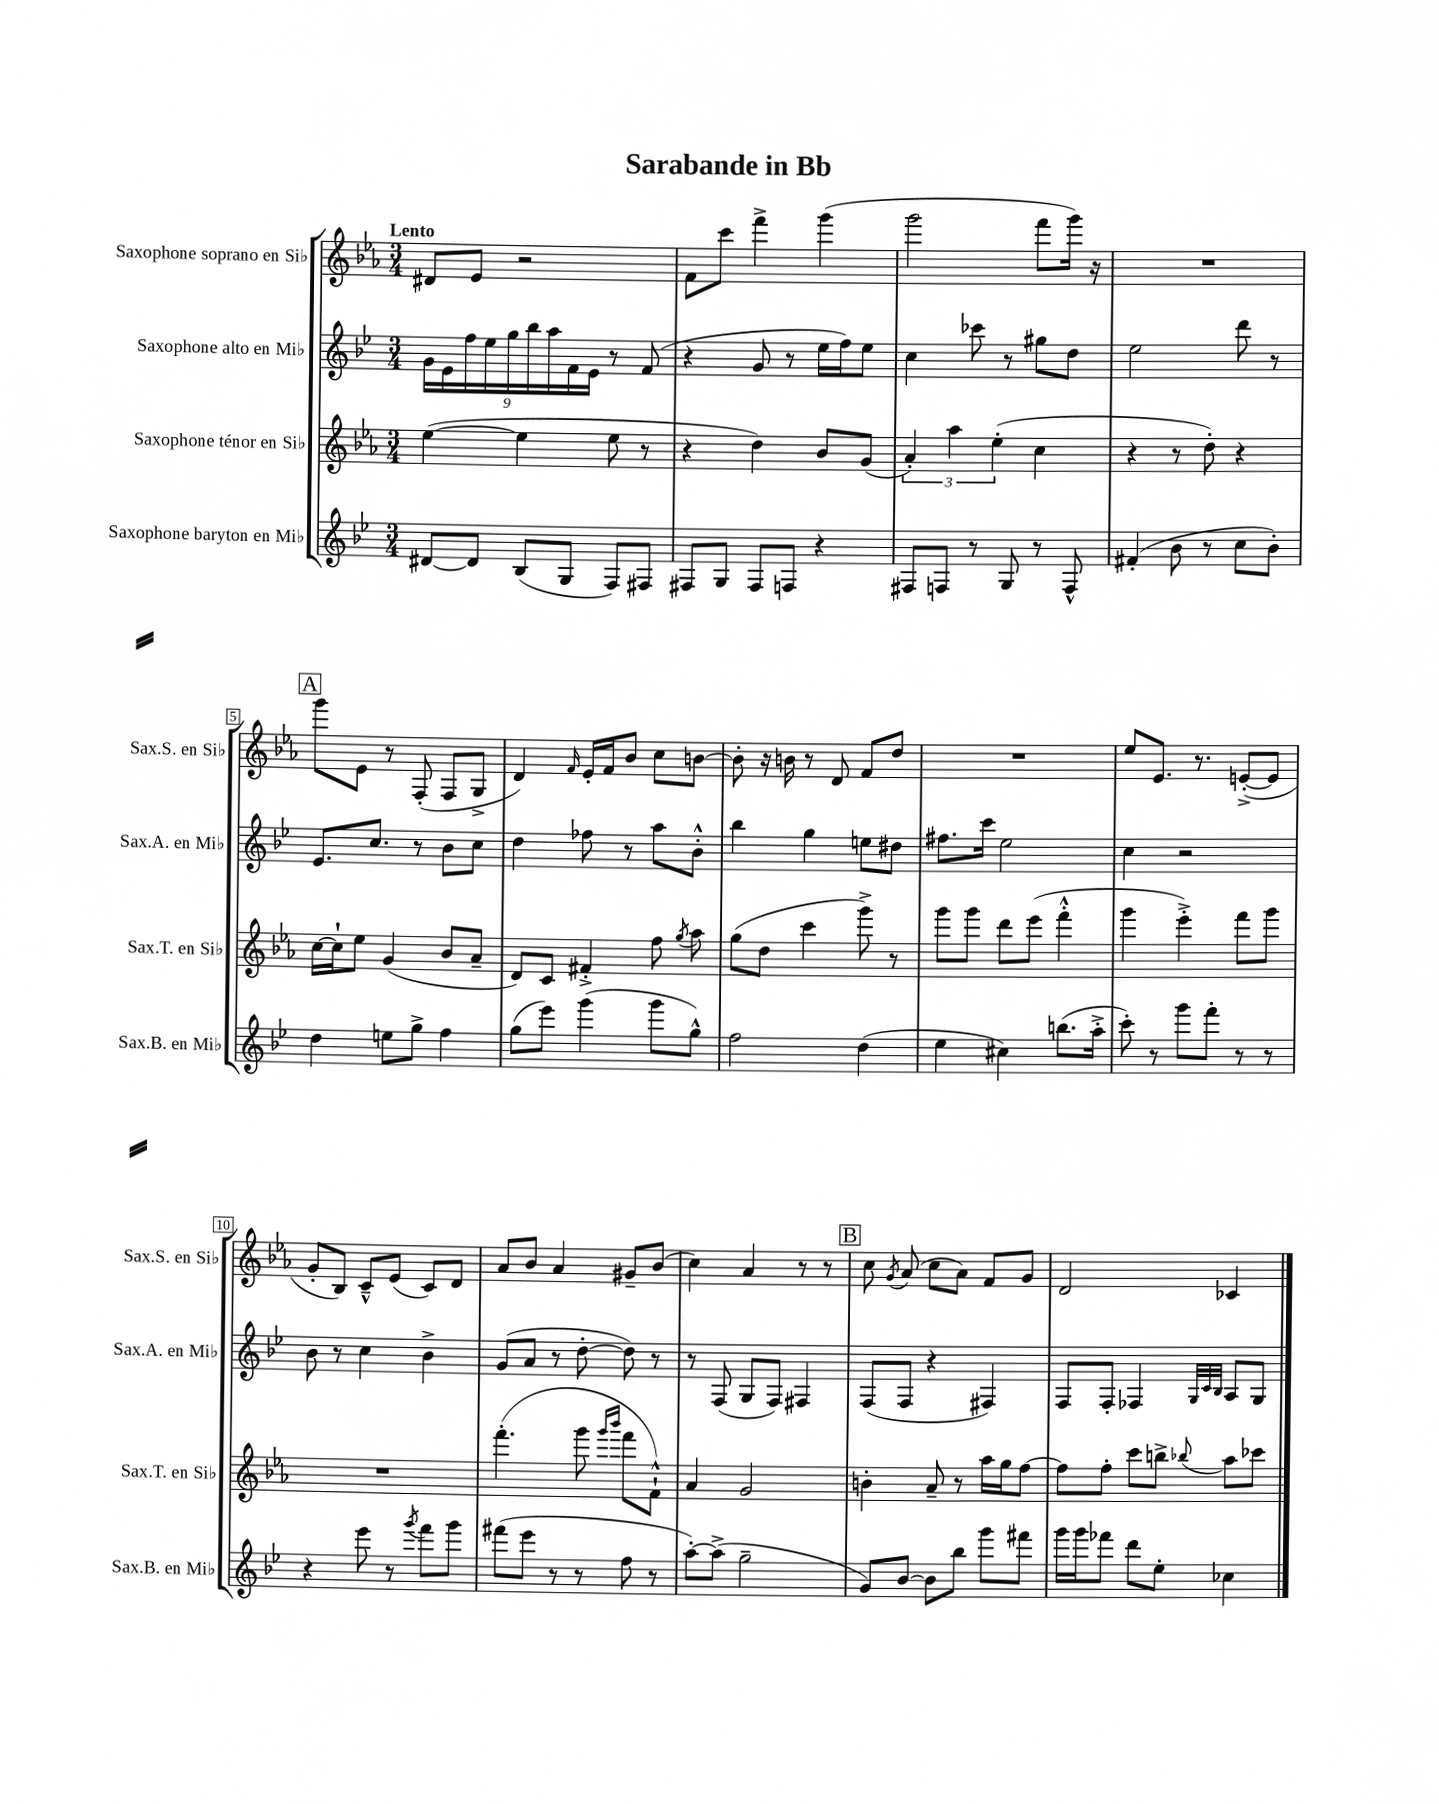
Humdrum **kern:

**kern	**kern	**kern	**kern
*part4	*part3	*part2	*part1
*staff4	*staff3	*staff2	*staff1
*I"Saxophone baryton en Mi♭	*I"Saxophone ténor en Si♭	*I"Saxophone alto en Mi♭	*I"Saxophone soprano en Si♭
*I'Sax.B. en Mi♭	*I'Sax.T. en Si♭	*I'Sax.A. en Mi♭	*I'Sax.S. en Si♭
*clefG2	*clefG2	*clefG2	*clefG2
*k[b-e-]	*k[b-e-a-]	*k[b-e-]	*k[b-e-a-]
*M3/4	*M3/4	*M3/4	*M3/4
=1	=1	=1	=1
!	!	!	!LO:TX:a:B:t=Lento
[8d#X/L	([4ee-\	18g\LL	8d#X/L
.	.	18e-\	.
.	.	18ff\	.
8d#/J]	.	.	8e-/J
.	.	18ee-\	.
.	.	18gg\	.
(8B-/L	4ee-\]	.	2r
.	.	18bb-\	.
.	.	18aa\	.
8G/J	.	.	.
.	.	18f\	.
.	.	18e-\JJ	.
8F/L)	8ee-\	8r	.
8F#X/J	8r	(8f/	.
=2	=2	=2	=2
8F#X/L	4r	4r	8f\L
8G/J	.	.	8ccc\J
8F#/L	4dd\)	8g/	4fff^\
8Fn/J	.	8r	.
4r	8b-/L	16ee-\LL	(4ggg\
.	.	16ff\J)	.
.	(8g/J	8ee-\J	.
=3	=3	=3	=3
8F#X/L	6a-'/)	4cc\	2ggg\
8Fn/J	.	.	.
.	6aa-\	.	.
8r	.	8ccc-X\	.
.	(6ee-'\	.	.
8G/	.	8r	.
8r	4cc\	8gg#X\L	8fff\L
8F^^/	.	8dd\J	16ggg\Jk)
.	.	.	16r
=4	=4	=4	=4
(4f#X'/	4r	2ee-\	2.r
8b-\	8r	.	.
8r	8dd'\)	.	.
8cc\L	4r	8ddd\	.
8b-'\J)	.	8r	.
!!LO:LB:g=z
!!LO:REH:place=s1:t=A
=5	=5	=5	=5
4dd\	[16cc\LL	8.e-/L	8ggg\L
.	16cc`\J]	.	.
.	8ee-\J	.	8e-\J
.	.	8.cc/J	.
8een\L	(4g/	.	8r
8gg^\J	.	8r	(8F'/
4ff\	8b-/L	8b-\L	8F/L
.	8a-~/J	8cc\J	8G^/J
=6	=6	=6	=6
(8gg\L	8d/L)	4dd\	4d/)
8eee-\J)	8c/J	.	.
.	.	.	16qqf/
(4ggg\	4f#X'^/	8ff-X\	16e-'/LL
.	.	.	16f/J
.	.	8r	8b-/J
8ggg\L	8ff\	8aa\L	8cc\L
.	8qgg/	.	.
8gg^^\J)	8aa-\	8b-'^^\J	[8bn\J
=7	=7	=7	=7
2ff\	(8gg\L	4bb-\	8b'\]
.	8dd\J	.	16r
.	.	.	16bn\
.	4ccc\	4gg\	8r
.	.	.	8d/
(4dd\	8ggg^\)	8een\L	8f/L
.	8r	8dd#X\J	8dd/J
=8	=8	=8	=8
4ee-\	8ggg\L	8.ff#X\L	2.r
.	8ggg\J	.	.
.	.	16ccc\Jk	.
4cc#X\)	8ddd\L	2ee-\	.
.	(8eee-\J	.	.
(8.bbn\L	4fff'^^\	.	.
16aa'^\Jk	.	.	.
=9	=9	=9	=9
8ccc'\)	4ggg\	4cc\	8ee-/L
8r	.	.	8.e-/J
8ggg\L	4eee-'^\)	2r	.
.	.	.	8.r
8fff'\J	.	.	.
8r	8fff\L	.	([8en'^/L
8r	8ggg\J	.	8e/J]
!!LO:LB:g=z
=10	=10	=10	=10
4r	2.r	8b-\	8g'/L
.	.	8r	8B-/J)
8eee-\	.	4cc\	8c~^^/L
8r	.	.	(8e-/J
8qggg/	.	.	.
8fff\L	.	4b-^\	8c/L)
8ggg\J	.	.	8d/J
=11	=11	=11	=11
(8fff#X\L	(4.fff'\	(8g/L	8a-/L
8eee-\J	.	8a/J	8b-/J
8r	.	8r	4a-/
8r	8ggg\	[8dd'\	.
.	16qqggg/LL	.	.
.	16qqbbb-/JJ	.	.
8ff\	8fff\L	8dd\])	8g#X~/L
8r	8f`^^\J)	8r	(8b-/J
=12	=12	=12	=12
[8aa'\L)	4a-/	8r	4cc\)
(8aa^\J]	.	(8F/	.
2gg~\	2g/	8G/L	4a-/
.	.	8F/J)	.
.	.	4F#X/	8r
.	.	.	8r
!!LO:REH:place=s1:t=B
=13	=13	=13	=13
8g/L)	4bn'\	(8F/L	8cc\
.	.	.	8qg/
[8b-/J	.	8F/J	(8a-/
8b-\L]	8a-~/	4r	8cc\L
8bb-\J	8r	.	8a-\J)
8ggg\L	16aa-\LL	4F#X/)	8f/L
.	16gg\J	.	.
8fff#X\J	[8ff\J	.	8g/J
=14	=14	=14	=14
16ggg\LL	8ff\L]	8F/L	2d/
16ggg\J	.	.	.
8fff-X\J	8ff'\J	8F'/J	.
8ddd\L	8ccc\L	4F-X/	.
8ee-'\J	8bbn^\J	.	.
.	.	32qqG/LLL	.
.	.	32qqc/	.
.	8qqbb-X/	32qqB-/JJJ	.
4cc-X\	8aa-\L	8A/L	4c-X/
.	8ccc-X\J	8G/J	.
==	==	==	==
*-	*-	*-	*-
